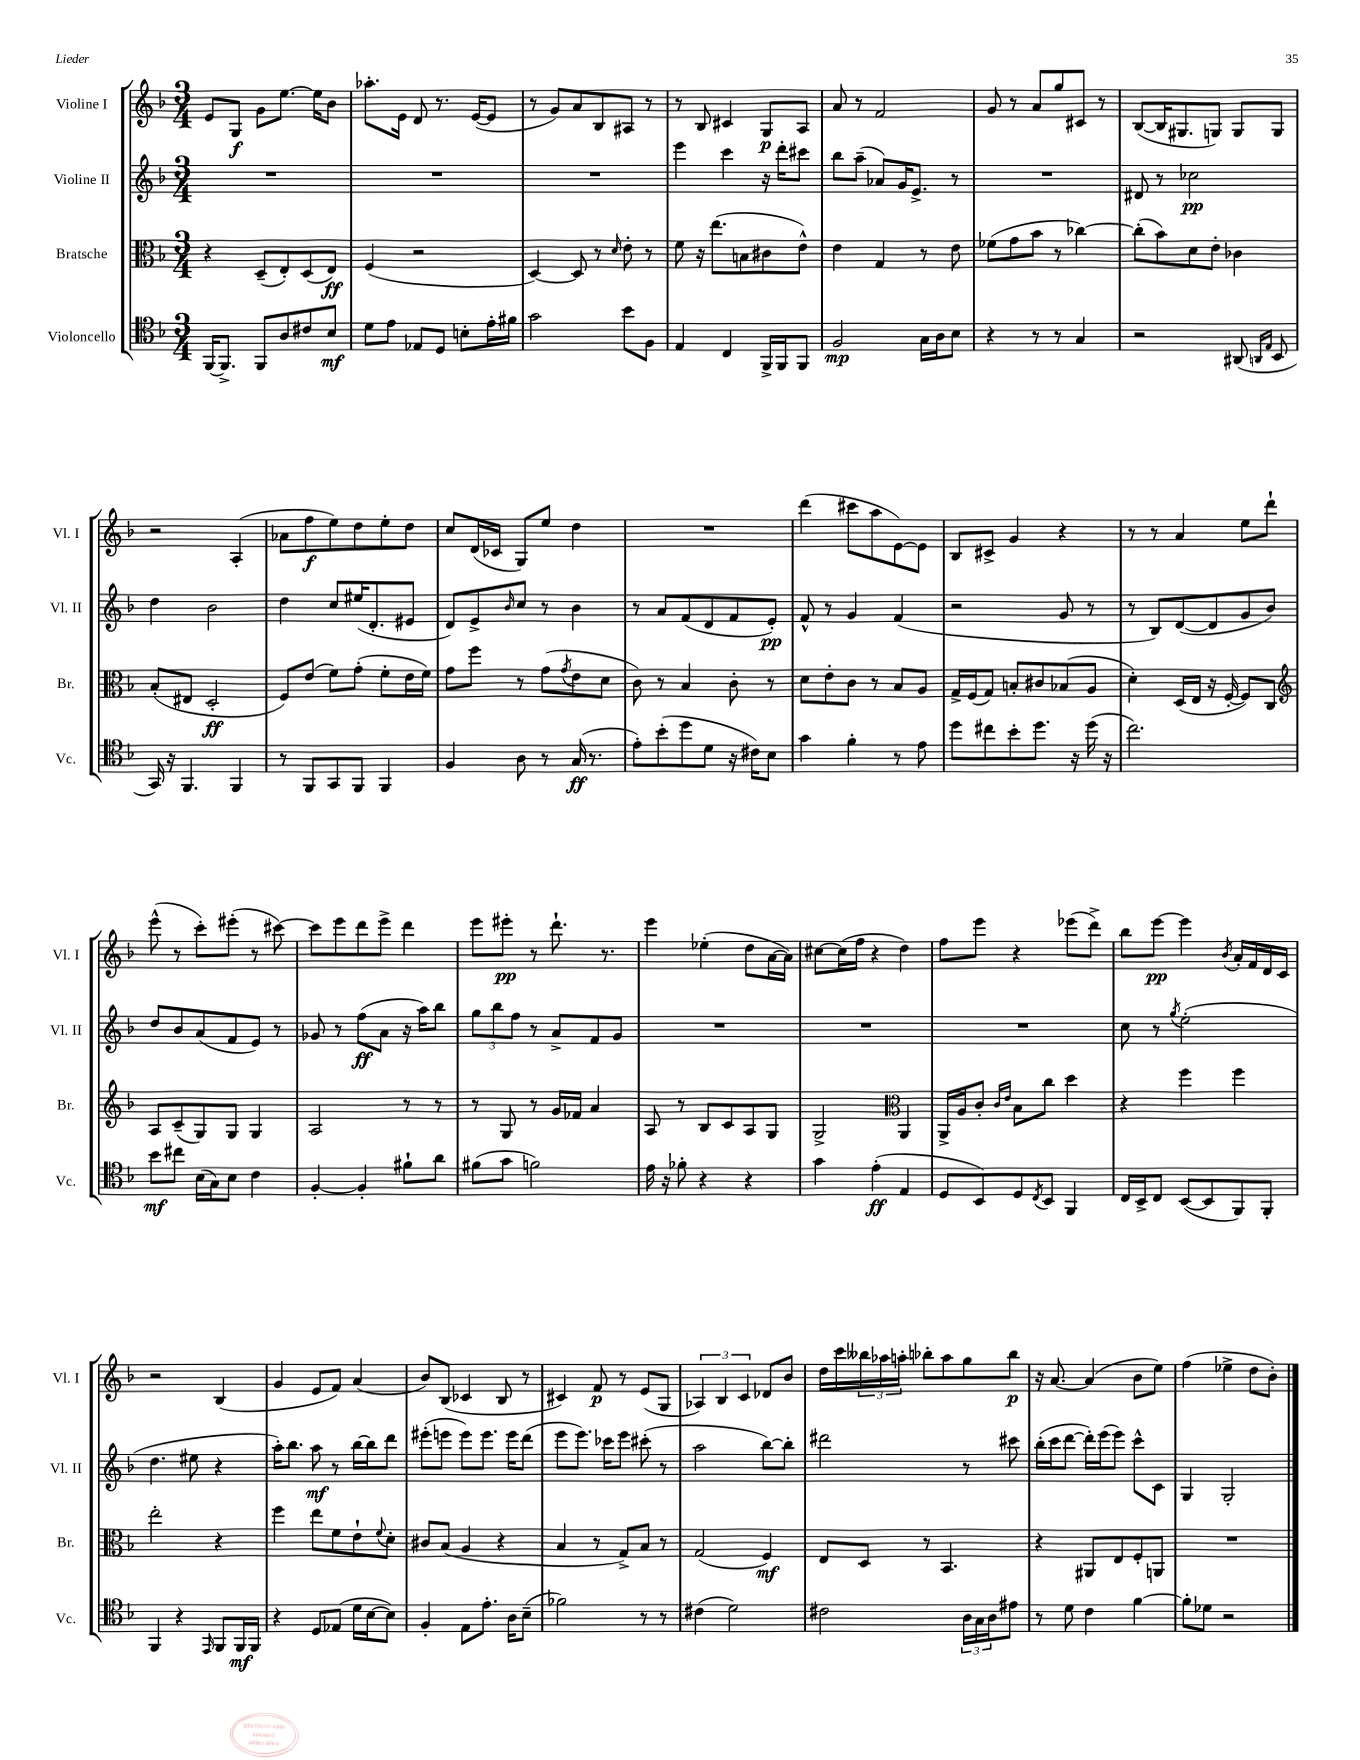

**kern	**kern	**kern	**kern
*staff4	*staff3	*staff2	*staff1
*clefC4	*clefC3	*clefG2	*clefG2
*k[b-]	*k[b-]	*k[b-]	*k[b-]
*M3/4	*M3/4	*M3/4	*M3/4
[16FF	4r	2.r	8e
8.FF^]	.	.	.
.	.	.	8G
8FF	(8D~	.	8g
8A	8E')	.	[8.ee
8c#	(8D	.	.
.	.	.	16ee]
8B-	8E)	.	8b-
=	=	=	=
8d	(4F	2.r	8.aa-'
8e	.	.	.
.	.	.	16e
8E-	2r	.	8d
8D	.	.	8.r
8B'	.	.	.
.	.	.	([16e
16e'	.	.	8e]
16f#	.	.	.
=	=	=	=
2g	[4D)	2.r	8r
.	.	.	8g)
.	8D]	.	8a
.	8r	.	8B-
.	16qqd	.	.
8b-	8e'	.	8A#
8F	8r	.	8r
=	=	=	=
4E	8f	4eee	8r
.	16r	.	8B-
.	(8.ee	.	.
4C	.	4ccc	4c#
.	8B	.	.
16FF^	8c#	16r	8G
16FF	.	16ddd'	.
8FF	8e^^)	8ccc#	8A
=	=	=	=
2F	4e	8bb-	8a
.	.	(8aa~	8r
.	4G	8a-)	2f
.	.	16g	.
.	.	8.e^	.
16G	8r	.	.
16A	.	.	.
8B-	8e	8r	.
=	=	=	=
4r	(8f-	2.r	8g
.	8g	.	8r
8r	8b-	.	8a
8r	8r	.	8gg
4G	[4cc-)	.	8c#
.	.	.	8r
=	=	=	=
2r	(8cc-']	8d#	([8B-
.	8b-)	8r	16B-]
.	.	.	8.G#
.	8d	2cc-	.
.	8e'	.	8G)
(8AA#	4c-	.	8G
16qqAA	.	.	.
16qqE	.	.	.
8BB-	.	.	8G
=	=	=	=
16GG)	(8B-'	4dd	2r
16r	.	.	.
4.FF	8E#	.	.
.	2D'	2b-	.
4FF	.	.	(4A'
=	=	=	=
8r	8F)	4dd	8a-
8FF	(8e	.	8ff
8GG	8f)	8cc	8ee)
8FF	(8g'	(16ee#	8dd
.	.	8.d'	.
4FF	8f'	.	8ee'
.	16e	8e#	8dd
.	16f)	.	.
=	=	=	=
4F	8g	8d)	8cc
.	8ff	8e^	(16d
.	.	.	16c-
.	.	16qqb-	.
8A	8r	8cc	8G)
8r	(8g	8r	8ee
.	8qg	.	.
(16G	8e	4b-	4dd
8.r	.	.	.
.	8d	.	.
=	=	=	=
8e')	8c)	8r	2.r
(8b-'	8r	8a	.
8dd	4B-	(8f	.
8d	.	8d	.
16r	8c'	8f	.
16c#)	.	.	.
8B-	8r	8e')	.
=	=	=	=
4g	8d	8f^^	(4ddd
.	8e'	8r	.
4f'	8c	4g	8ccc#
.	8r	.	8aa
8r	8B-	(4f	[8e)
8e	8A	.	8e]
=	=	=	=
8dd	16G^	2r	8B-
.	(16F	.	.
8cc#	8G)	.	8c#^
8b-'	8B'	.	4g
8.dd	8c#	.	.
.	(8B-	8g	4r
16r	.	.	.
(16dd	8A	8r	.
16r	.	.	.
=	=	=	=
2.cc)	4d')	8r	8r
.	.	8B-)	8r
.	(16D	([8d	4a
.	16E	.	.
.	16r	8d]	.
.	[16F'	.	.
.	8F])	8g	8ee
.	8C	8b-)	8ddd`
=	=	=	=
*	*clefG2	*	*
8b-	8A	8dd	(8eee^^
8cc#	(8c~	8b-	8r
(16B-	8G)	(8a	8ccc')
16G)	.	.	.
8B-	8G	8f	(8eee#'
4c	4G	8e)	8r
.	.	8r	[8ccc#)
=	=	=	=
[4F'	2A	8g-	8ccc#]
.	.	8r	8eee
4F']	.	(8ff	8ddd
.	.	8a	8eee^
8f#`	8r	16r	4ddd
.	.	16aa)	.
8a	8r	8bb-	.
=	=	=	=
(8f#	8r	12gg	8eee
.	.	12bb-	.
8g	8G	.	8eee#'
.	.	12ff	.
2f)	8r	8r	8r
.	16g	8a^	8.ddd`
.	16f-	.	.
.	4a	8f	.
.	.	.	8.r
.	.	8g	.
=	=	=	=
16e	8A	2.r	4eee
16r	.	.	.
8f-'	8r	.	.
4r	8B-	.	(4ee-'
.	8c	.	.
4r	8A	.	8dd
.	8G	.	[16a
.	.	.	16a])
=	=	=	=
4g	2G^	2.r	[8cc#
.	.	.	(16cc#]
.	.	.	16ff
(4e'	.	.	4r
*	*clefC3	*	*
4E	4AA	.	4dd)
=	=	=	=
8D	16AA^	2.r	8ff
.	16A	.	.
8BB-)	8c'	.	8eee
.	16qqc	.	.
.	16qqe	.	.
8D	8B-	.	4r
8qC	.	.	.
8BB-	8cc	.	.
4FF	4dd	.	(8eee-
.	.	.	8ddd^)
=	=	=	=
16C	4r	8cc	8bb-
16BB-^	.	.	.
8C	.	8r	[8eee
.	.	8qgg	.
([8BB-	4ff	(2ee'	4eee]
8BB-]	.	.	.
.	.	.	8qb-
8FF)	4ff	.	16a'
.	.	.	16f
8FF'	.	.	16d
.	.	.	16c
=	=	=	=
4FF	2ee'	4.dd	2r
4r	.	.	.
.	.	8ee#	.
16qqEE	.	.	.
8FF	4r	4r	(4B-
16FF	.	.	.
16FF	.	.	.
=	=	=	=
4r	4ff	16aa')	4g
.	.	8.bb-	.
8D	8ee	8aa	8e
(8E-	8f	8r	8f)
16d	8e`	[16bb-	(4a
[16B-	.	16bb-]	.
.	8qqf	.	.
8B-])	8d'	8ddd	.
=	=	=	=
4F'	8c#	(8eee#'	8b-)
.	(8B-	8eee	(8B-
8E	4A	8eee)	4c-
8.e'	.	8.eee	.
.	4r	.	8B-
16A	.	16eee	.
(8B-~	.	(8ddd	8r
=	=	=	=
2f-)	4B-	8eee	4c#)
.	.	8.eee)	.
.	8r	.	8f
.	.	16ccc-	.
.	8G^)	8eee	8r
8r	8B-	(8ccc#'	(8e
8r	8r	8r	8G
=	=	=	=
(4c#	(2G	2aa	6A-)
.	.	.	6B-
2d)	.	.	.
.	.	.	6c
.	4F)	[8bb-)	8d-
.	.	8bb-']	8b-
=	=	=	=
2c#	8E	2ddd#	16dd
.	.	.	16ccc
.	8D	.	24bb--
.	.	.	24aa-
.	.	.	24aa'
.	8r	.	8bb-'
.	4.BB-	.	8aa
24A	.	8r	8gg
24G	.	.	.
24A	.	.	.
8e#	.	8ccc#	8bb-
=	=	=	=
8r	4r	(16bb-'	16r
.	.	16ccc	[8.a
8d	.	[8ddd	.
4c	8AA#	16ddd'])	(4a]
.	.	(16eee	.
.	8E	8eee)	.
[4f	8F'	8ccc^^	8b-
.	8AA	8c	8ee)
=	=	=	=
8f']	2.r	4G	(4ff
8d-	.	.	.
2r	.	2G'	4ee-^
.	.	.	8dd
.	.	.	8b-')
==	==	==	==
*-	*-	*-	*-
